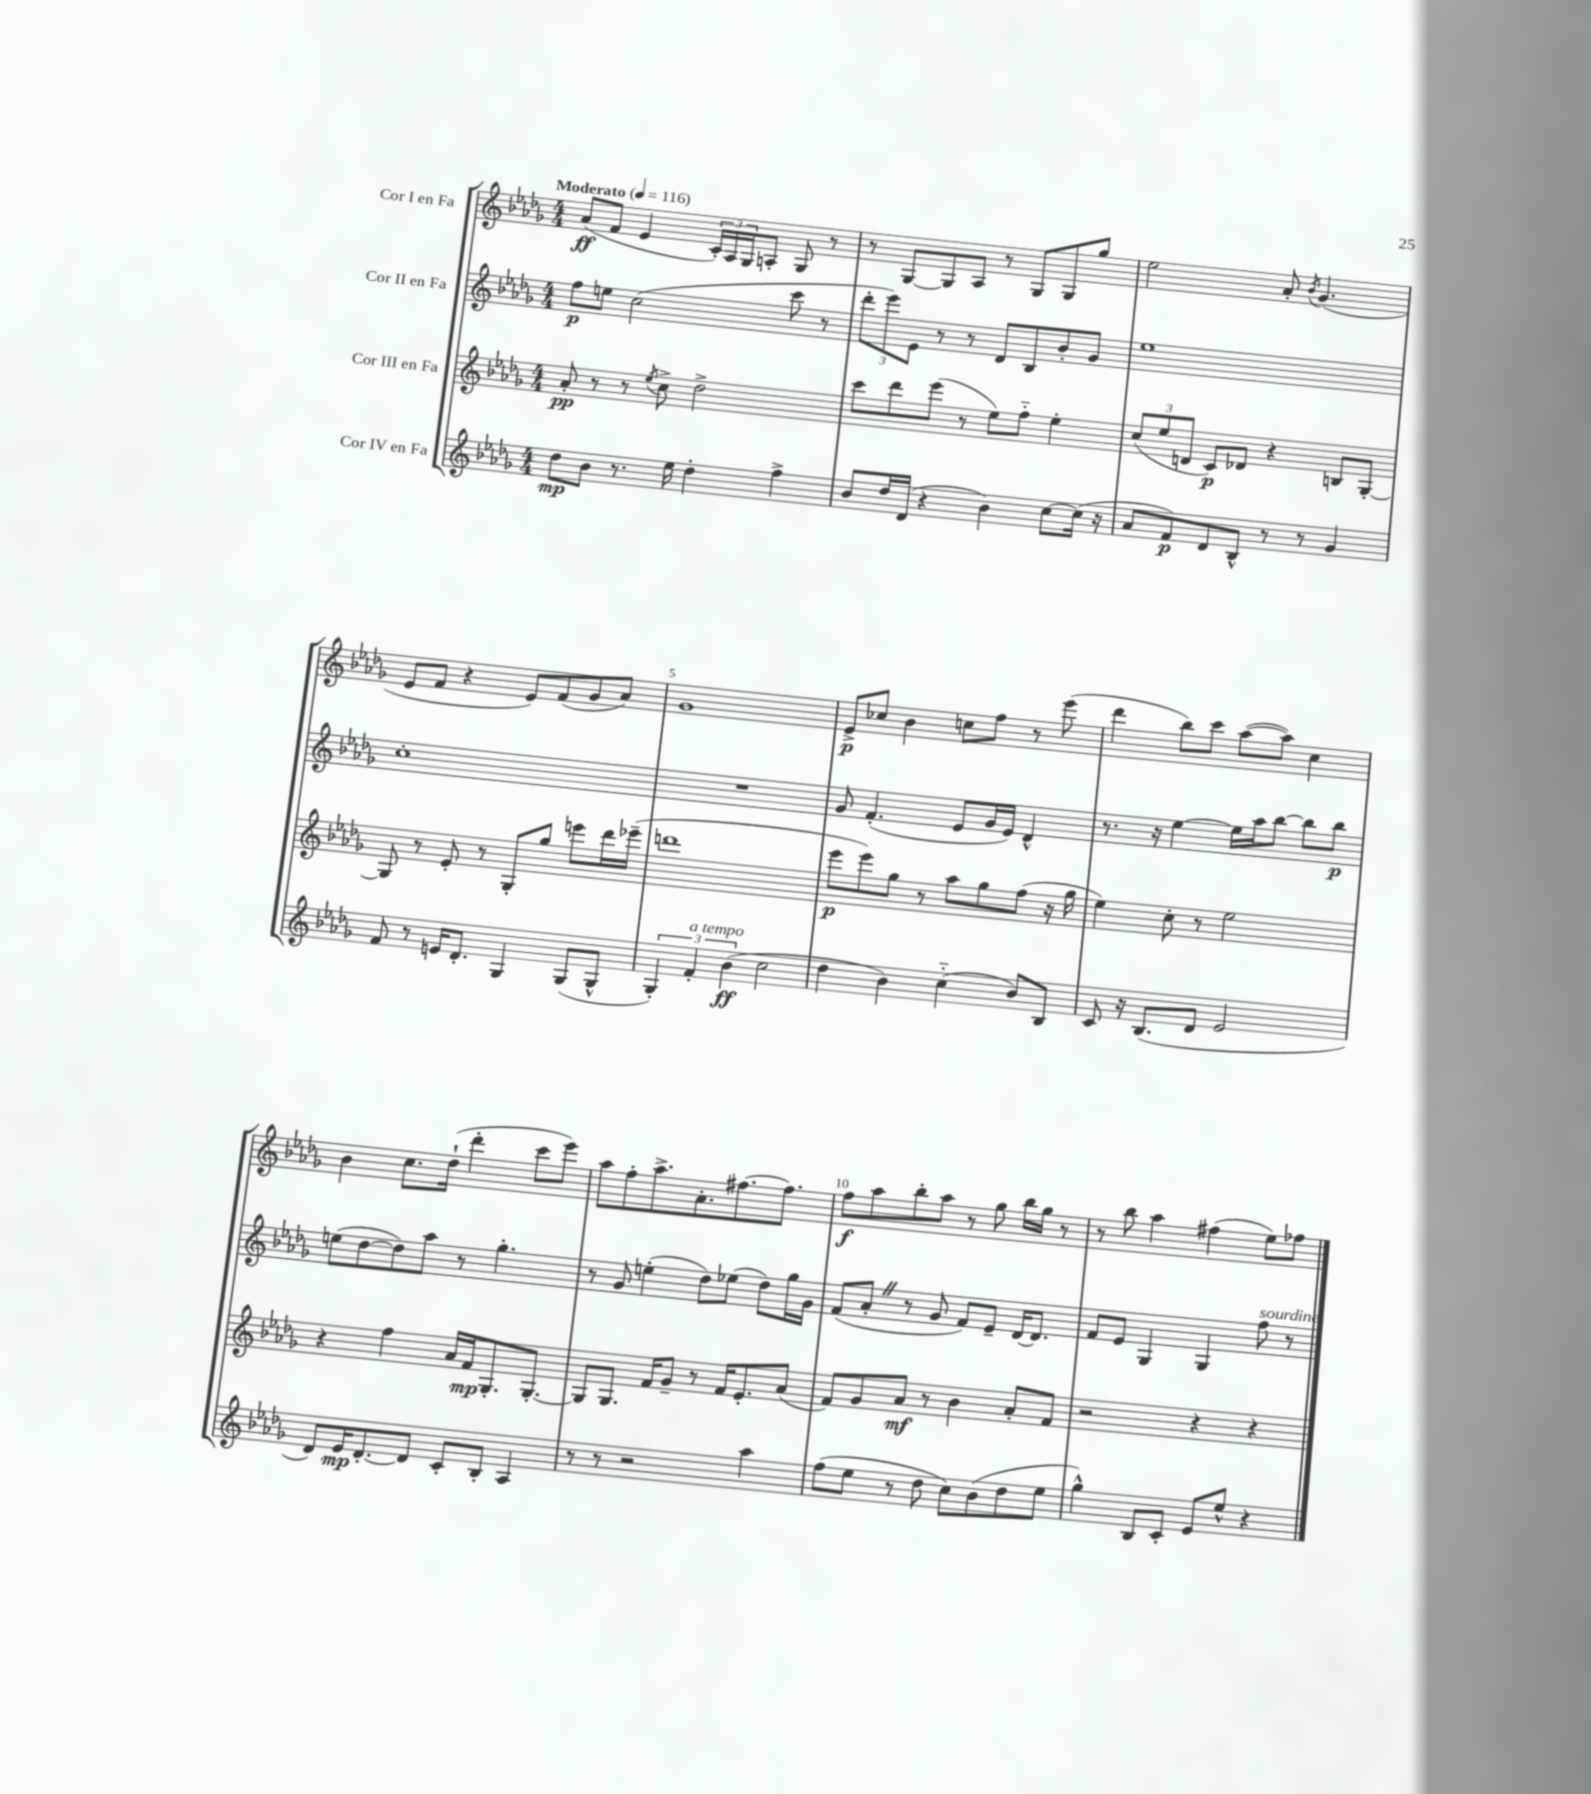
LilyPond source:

<<
\new StaffGroup <<
\new Staff = "s0" \with { instrumentName = "Cor I en Fa" } {
    \clef treble \key des \major \numericTimeSignature \time 4/4 \tempo "Moderato" 4 = 116
    aes'8\ff( f'8 ees'4 \tuplet 3/2 { c'16-.) aes16 ges16 } a8-. ges8 r8 |
    r8 ges8~ ges8 aes8 r8 ges8 ges8 ges''8 |
    ees''2 aes'8-. \acciaccatura { bes'8 } ges'4.( |
    ees'8 f'8 r4 ees'8) f'8( ges'8 aes'8) |
    ges'1 |
    ees'8->\p ces''8 bes'4 c''8 f''8 r8 ees'''8( |
    des'''4 bes''8) c'''8 aes''8~( aes''8) c''4 |
    bes'4 c''8. des''16-!( des'''4-. c'''8 ees'''8) |
    aes''8 f''8-. aes''8.-> aes'8.-. fis''8.~ fis''8. |
    f''8\f aes''8 bes''8-. aes''8 r8 ges''8 bes''16 ges''16 r8 |
    r8 bes''8 aes''4 fis''4( ees''8) fes''8 \bar "|." |
}
\new Staff = "s1" \with { instrumentName = "Cor II en Fa" } {
    \clef treble \key des \major \numericTimeSignature \time 4/4
    f''8\p e''8 c''2( c'''8 r8 |
    \tuplet 3/2 { des'''8-. ees'''8) ees'8 } r8 r8 des'8 bes8 bes'8-. ges'8 |
    ees''1 |
    c''1-. |
    R1 |
    ges'8 f'4.-.( ees'8 ges'16 ees'16) des'4-^ |
    r8. r16 ees''4~ ees''16 aes''16 bes''8~ bes''8 bes''8\p |
    e''8( des''8~ des''8) aes''8 r8 ges''4.-. |
    r8 ges'8 e''4-.( des''8) ees''8( des''8) ges''16 ges'16 |
    f'8( aes'8-. \once \override BreathingSign.text = \markup { \musicglyph "scripts.caesura.straight" } \breathe r8 ges'8 f'8) ees'8-- des'16~ des'8. |
    f'8 ees'8 ges4 ges4 f''8^\markup { \italic "sourdine" } r8 \bar "|." |
}
\new Staff = "s2" \with { instrumentName = "Cor III en Fa" } {
    \clef treble \key des \major \numericTimeSignature \time 4/4
    aes'8-.\pp r8 r8 \acciaccatura { ees''8 } c''8-> des''2-> |
    c'''8 des'''8 ees'''8( r8 ees''8) f''8-_ ees''4-. |
    \tuplet 3/2 { c''8( ees''8 d'8 } c'8\p) des'8 r4 b8 ges8~-. |
    ges8 r8 ees'8-. r8 ges8-. ges''8 e'''8 des'''16 ees'''16--( |
    d'''1 |
    ees'''8\p ees'''8) ges''8 r8 aes''8 ges''8 f''8( r16 ges''16 |
    ees''4) c''8-. r8 ees''2 |
    r4 f''4 aes'16 f'16\mp ges8.-. ges8.~-. |
    ges8 ges8. f'16 ges'8-- r8 f'16 ees'8.-. aes'8( |
    f'8) ges'8 aes'8\mf r8 bes'4 aes'8-. f'8 |
    r2 r4 r4 \bar "|." |
}
\new Staff = "s3" \with { instrumentName = "Cor IV en Fa" } {
    \clef treble \key des \major \numericTimeSignature \time 4/4
    des''8\mp bes'8 r8. ees''16 des''4-. f''4-> |
    bes'8 des''16 des'16( r4 bes'4) c''8~ c''16( r16 |
    aes'8 f'8\p) des'8 bes8-^ r8 r8 ges'4 |
    f'8 r8 e'16 des'8.-. ges4 ges8( ges8-^ |
    \tuplet 3/2 { ges4-.) f'4-.^\markup { \italic "a tempo" } bes'4\ff( } c''2 |
    des''4 bes'4) c''4-_( bes'8) bes8 |
    c'8 r16 bes8.( des'8 ees'2 |
    des'8) ees'16\mp des'8.~-. des'8 c'8-. bes8-. aes4 |
    r8 r8 r2 aes''4 |
    f''8( ees''8 r8 des''8 c''8) bes'8( des''8 ees''8 |
    ges''4-^) bes8 c'8-. ees'8 ees''8-^ r4 \bar "|." |
}
>>
>>
\layout { \context { \Score \override BarNumber.break-visibility = ##(#f #t #t) barNumberVisibility = #(every-nth-bar-number-visible 5) } }
